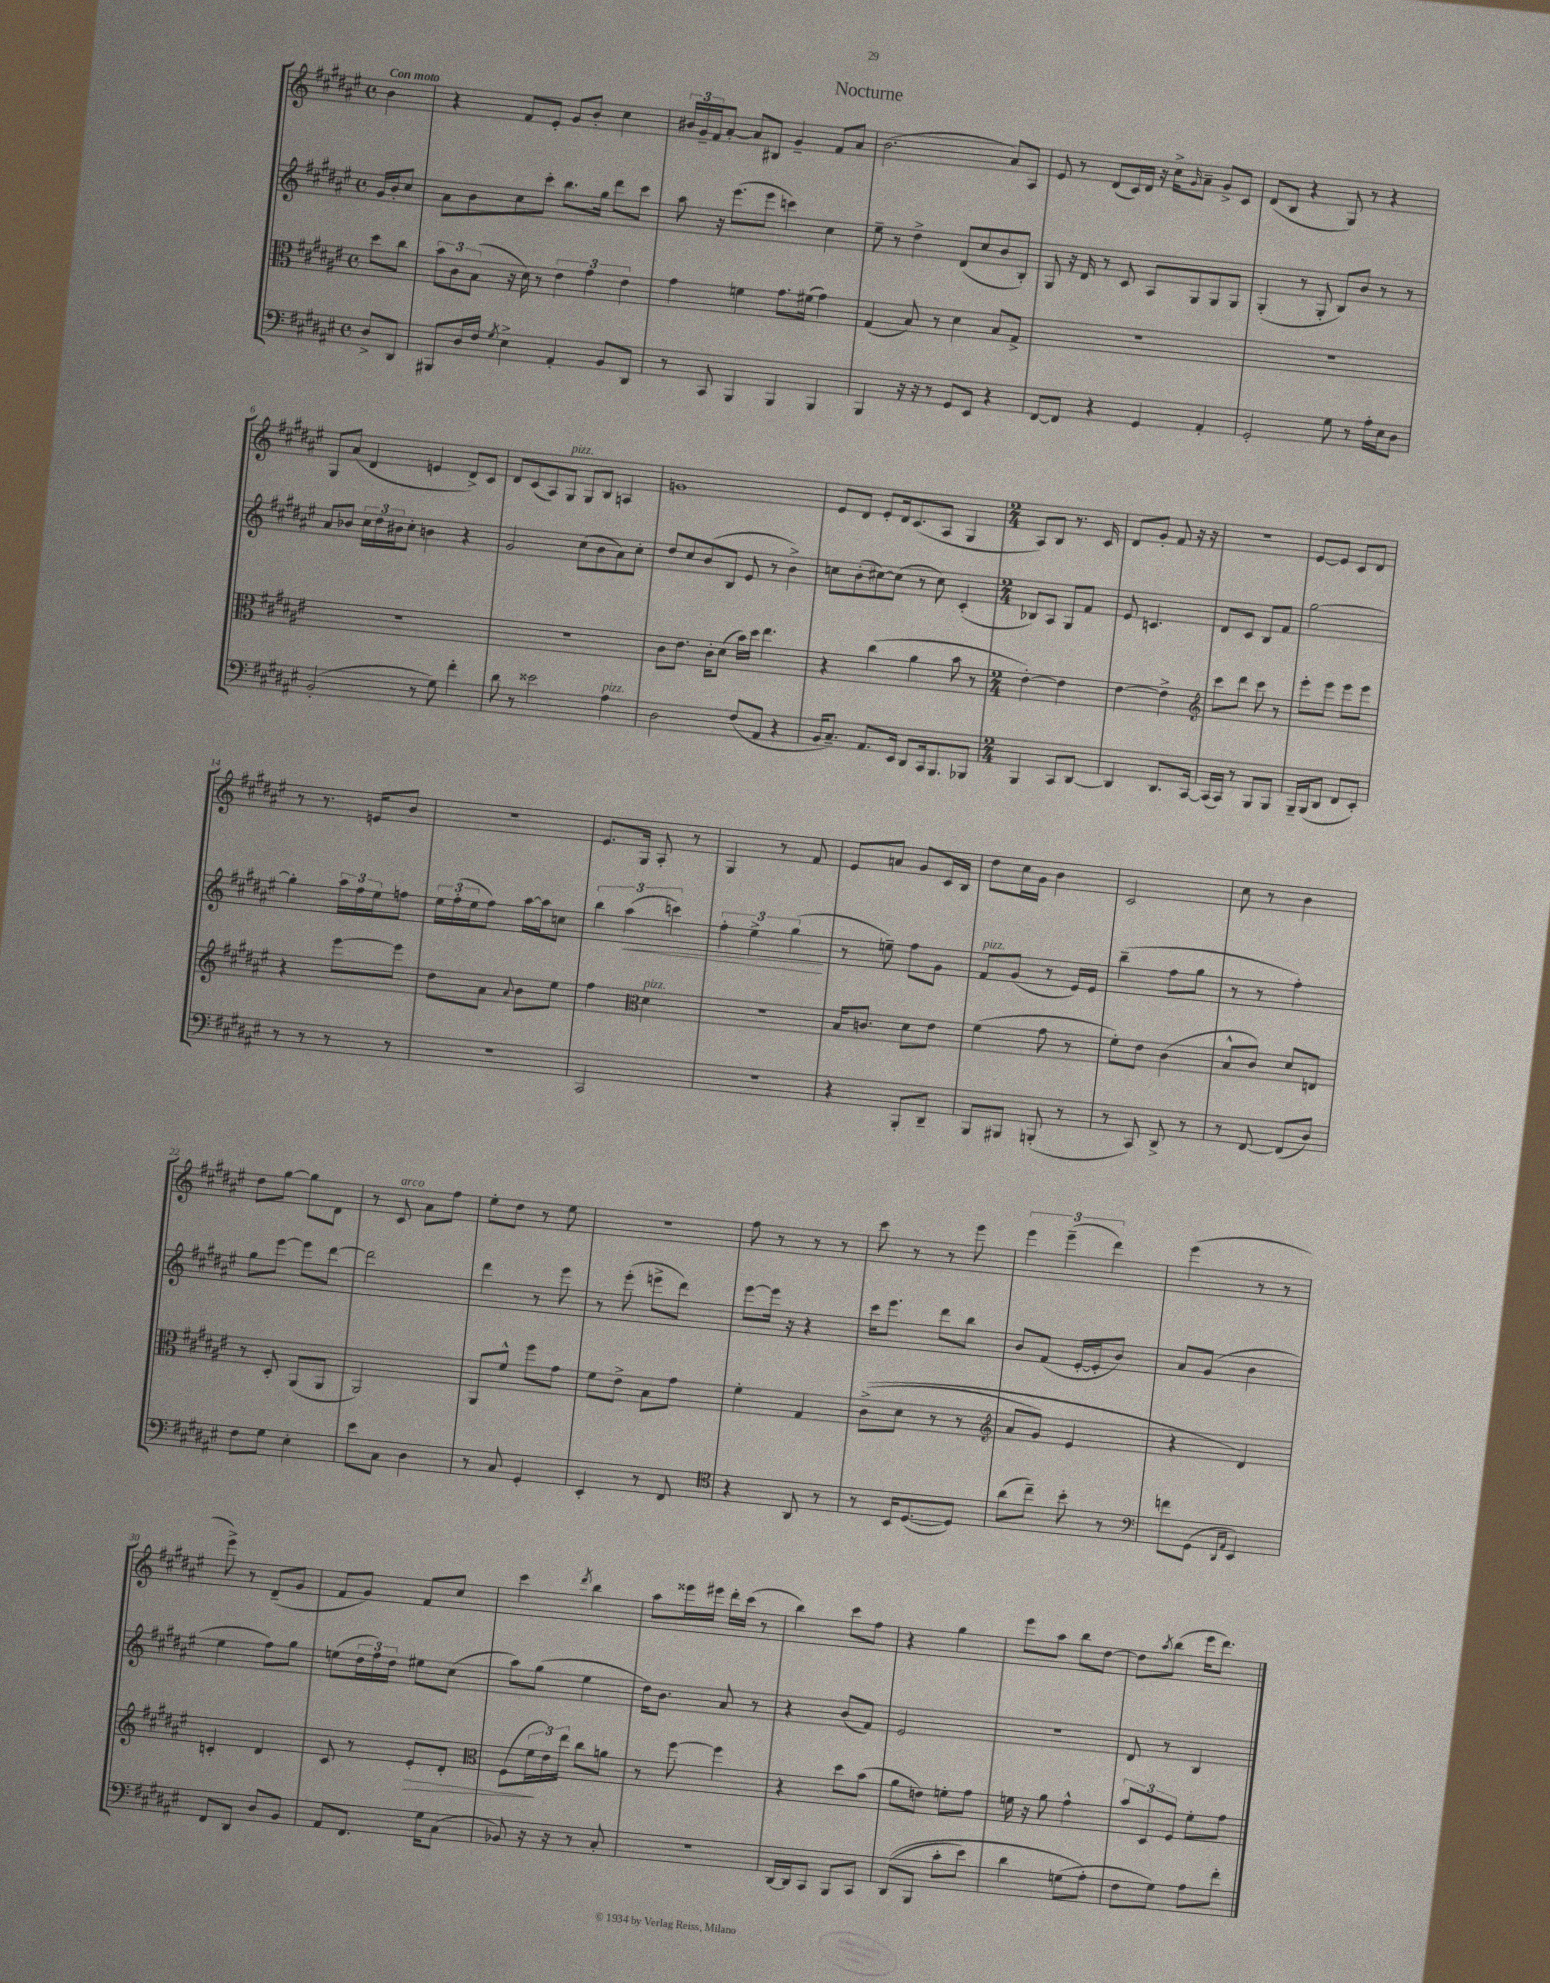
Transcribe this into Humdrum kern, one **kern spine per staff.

**kern	**kern	**kern	**kern
*staff4	*staff3	*staff2	*staff1
*clefF4	*clefC3	*clefG2	*clefG2
*k[f#c#g#d#a#e#]	*k[f#c#g#d#a#e#]	*k[f#c#g#d#a#e#]	*k[f#c#g#d#a#e#]
*M4/4	*M4/4	*M4/4	*M4/4
*met(c)	*met(c)	*met(c)	*met(c)
8D#^/L	8dd#\L	16g#/LL	4b\
.	.	16b'/J	.
8DD#/J	8cc#\J	8cc#/J	.
=	=	=	=
8BBB#/L	12b\L	8a#\L	4r
.	12c#\	.	.
16D#/L	.	8b\	.
.	(12B\J	.	.
16F#/JJ	.	.	.
8qG#/	.	.	.
4E#^\	16r	8cc#\	8f#/L
.	16d#\)	.	.
.	8r	8ccc#'\J	8e#'/J
4AA#'/	6e#\	8.bb\L	8g#/L
.	.	.	8b'/J
.	6g#\	.	.
.	.	16gg#\Jk	.
8BB/L	.	8ddd#\L	4cc#\
.	6e#\	.	.
8DD#/J	.	8ccc#\J	.
=	=	=	=
8r	4g#\	8aa#\	24b#/LL
.	.	.	24g#~/
.	.	.	24f#/J
8CC#/	.	16r	[8a#'/J
.	.	(8.eee#\L	.
4BBB/	4f\	.	8a#/]L
.	.	8eee#\J	8B#/J
4BBB/	8.g#\L	4ccc\)	4g#~/
.	(16f#\Jk	.	.
4BBB/	4g#\)	4cc#\	8f#/L
.	.	.	8a#/J
=	=	=	=
4BBB/	(4G#/	8ee#~\	(2.b\
.	.	8r	.
16r	8B/)	4dd#^\	.
16r	.	.	.
8r	8r	.	.
8GG#/L	4d#\	(8d#/L	.
8EE#/J	.	8cc#/	.
4r	8B/L	8b/	8a#/L)
.	8G#^/J	8B'/J)	8A#/J
=	=	=	=
[8FF#/L	1r	8G#/	8e#/
8FF#/]J	.	16r	8r
.	.	16d#/	.
4r	.	8r	(8d#/L
.	.	8c#/	16c#/L)
.	.	.	16d#/JJ
4GG#/	.	8A#/L	16r
.	.	.	16cc#^\LK
.	.	.	16qqg#/
.	.	8G#/	8a#~\J
4AA#'/	.	8G#/	8g#^/L
.	.	8G#/J	8c#/J
=	=	=	=
2GG#'/	1r	(4G#'/	(8d#/L
.	.	.	8B/J
.	.	8r	4r
.	.	8G#'/	.
8G#\	.	8B/L)	8G#/)
8r	.	8b/J	8r
16A#'\LL	.	8r	4r
16E#\J	.	.	.
8D#\J	.	8r	.
=	=	=	=
(2BB'/	1r	8a#/L	8G#/L
.	.	8b-/J	(8a#/J
.	.	24cc#\LL	4d#/
.	.	24dd#\	.
.	.	24b#\J	.
.	.	8cc#'\J	.
8r	.	4b\	4e/
8G#\)	.	.	.
4f#'\	.	4r	8d#^/L)
.	.	.	8c#/J
=	=	=	=
8d#\	1r	2g#/	8d#/L
8r	.	.	(8c#/
2e##\	.	.	8A#/)
.	.	.	8G#/J
.	.	(8cc#\L	8G#/L
.	.	8b\	8B/J
4A#\	.	8a#\)	4A/
.	.	8cc#'\J	.
=	=	=	=
2D#\	8c#\L	8dd#/L	1g
.	8.e#\J	8cc#/	.
.	.	(8b/	.
.	16c#'\LK	.	.
.	(8d#\J	8B/J	.
(8F#/L	16b\LL)	8e#/	.
.	16dd#\JJ	.	.
8AA#/J	4.ee#\	8r	.
4r	.	4b^\)	.
=	=	=	=
16BB/LK	4r	8cc\L	8e#/L
8.C#~/J)	.	.	.
.	.	(8b'\	8d#/J
8.AA#/L	(4cc#\	[8cc#\)	8e#'/L
.	.	(8cc#\]J	16d#/k
16EE#/Jk	.	.	(8.c#/
8DD#/L	4a#\	8r	.
16CC#/k	.	8cc#\)	8A#/J
8.BBB/	.	.	.
.	8b\	(4c#'/	4G#/
8BBB-/J	8r	.	.
=	=	=	=
*M2/4	*M2/4	*M2/4	*M2/4
4BBB/	[4e#'\)	8B-/L)	8A#/L)
.	.	8A#/J	8B/J
8CC#/L	4e#\]	8G#/L	8.r
[8DD#/J	.	8f#/J	.
.	.	.	16c#/
=	=	=	=
4DD#/]	[4e#\	8e#/	8d#/L
.	.	4.c/	8g#'/J
8.DD#/L	4e#^\]	.	8f#/
.	.	.	16r
[16CC#/Jk	.	.	16r
=	=	=	=
*	*clefG2	*	*
(16CC#/]LL	8ccc#\L	8d#/L	2r
16CC#/JJ)	.	.	.
8r	8ddd#\J	8c#/J	.
8BBB/L	8ccc#\	8B/L	.
8BBB/J	8r	8f#/J	.
=	=	=	=
16BBB~/LL	8eee#'\L	[2gg#\	[8e#/L
(16BBB/J	.	.	.
8DD#/J	8eee#\J	.	8e#/]J
8FF#/L	8eee#\L	.	8c#/L
8EE#'/J)	8eee#\J	.	8d#/J
=	=	=	=
8r	4r	4gg#'\]	8r
8r	.	.	8.r
8r	[8eee#\L	24aa#\LL	.
.	.	24ff#\	.
.	.	.	16e/LK
.	.	24ee#\J	.
8r	8eee#\]J	8ff\J	8b/J
=	=	=	=
2r	8dd#\L	24ee#\LL	2r
.	.	(24ff#'\	.
.	.	24ee#\J	.
.	8a#\J	8ff#\J)	.
.	8qqa#/	.	.
.	8b\L	[16aa#\LL	.
.	.	16aa#\]J	.
.	8ee#\J	8cc\J	.
=	=	=	=
2CC#/	4ff#\	6bb\	8.e#/L
.	.	(6aa#\	.
.	.	.	16G#/Jk
*	*clefC3	*	*
.	4d#\	.	8A#'/
.	.	6ccc\)	.
.	.	.	8r
=	=	=	=
2r	2r	6ff#'\	4G#/
.	.	6ee#^\	.
.	.	.	8r
.	.	(6gg#\	.
.	.	.	8f#/
=	=	=	=
4r	16B/LK	8r	8e#/L
.	8.c/J	.	.
.	.	8ee~\)	8a/J
8BBB'/L	8d#\L	8ff#\L	8g#/L
8DD#~/J	8e#\J	8g#\J	16c#/L
.	.	.	16B/JJ
=	=	=	=
8BBB/L	(4f#\	8f#/L	8dd#\L
8BBB#/J	.	(8g#/J	16cc#\L
.	.	.	16g#\JJ
(8BBB'/	8g#\	8r	4b\
8r	8r	16e#/LL)	.
.	.	16e#/JJ	.
=	=	=	=
8r	8f#'\L)	(4bb~\	2c#/
8CC#/)	8e#\J	.	.
8DD#^/	(4c#\	8ff#\L	.
8r	.	8gg#\J	.
=	=	=	=
8r	8B^^/L	8r	8cc#\
[8FF#/	8c#/J)	8r	8r
(8FF#/]L	8d#/L	4ff#'\)	4b\
8D#/J)	8E/J	.	.
=	=	=	=
8F#\L	8r	8gg#\L	8dd#\L
8G#\J	8D#'/	[8eee#\J	[8gg#\J
4E#'\	(8AA#/L	8eee#\]L	8gg#\]L
.	8AA#/J	[8ddd#\J	8d#\J
=	=	=	=
8e#\L	2AA#/)	2ddd#\]	8r
8C#\J	.	.	8c#/
4D#\	.	.	8a#\L
.	.	.	8ff#\J
=	=	=	=
8r	8AA#/L	4ddd#\	8ee#'\L
8C#/	8f#^^/J	.	8dd#\J
4GG#'/	8ff#\L	8r	8r
.	8g#\J	8eee#\	8ee#\
=	=	=	=
4EE#'/	8f#\L	8r	2r
.	8e#^\J	(8eee#'\	.
8r	8B\L	8eee^\L	.
8FF#/	8g#\J	8ddd#\J)	.
=	=	=	=
*clefC4	*	*	*
4r	4f#'\	[8eee#\L	8ff#\
.	.	16eee#\]Jk	8r
.	.	16r	.
8AA#/	4G#/	4r	8r
8r	.	.	8r
=	=	=	=
8r	&((8c#^\L	16ccc#\LK	8ccc#\
.	.	8.eee#\J	.
16BB/LK	8d#\J	.	8r
([8.D#/	.	.	.
.	8r	8ddd#\L	8r
8D#/]J)	8r	8bb\J	8eee#\
=	=	=	=
*	*clefG2	*	*
(8a#\L	8a#/L	8b/L	6eee#\
8cc#~\J)	8g#/J)	(8f#/J	.
.	.	.	(6eee#~\
8b'\	4e#/	[16e#'/LL	.
.	.	16e#'/]J	.
.	.	.	6ddd#\)
8r	.	8b/J)	.
=	=	=	=
*clefF4	*	*	*
8f\L	4r	8a#/L	(4eee#\
(8GG#\J	.	(8g#/J	.
16qqDD#/LL	.	.	.
16qqAA#/JJ	.	.	.
4EE#/)	4d#/&)	4b\	8r
.	.	.	8r
=	=	=	=
8FF#/L	4c'/	4ee#\	8eee#^\)
8DD#/J	.	.	8r
8D#/L	4d#/	8ff#\L)	(8d#~/L
8BB/J	.	8gg#\J	8g#/J
=	=	=	=
8AA#/L	8c#/	(8ee\L	8f#/L
8.FF#/J	8r	24dd#\L	8g#/J)
.	.	24ff#\)	.
.	.	24dd#\JJ	.
.	8e#'/L	8ee#\L	8f#/L
16G#\LK	.	.	.
(8C#\J	8d#'/J	(8cc#\J	8cc#/J
=	=	=	=
*	*clefC3	*	*
8BB-/)	(8F#\L	8aa#\L)	4ccc#\
16r	24f#\L	(8gg#\J	.
.	24e#\)	.	.
16r	.	.	.
.	24ee#\JJ	.	.
.	.	.	8qddd#/
8r	8cc#\L	4ee#\	4bb\
8C#'/	8a\J	.	.
=	=	=	=
2r	8r	16dd#\LK)	8aa#\L
.	.	8.b\J	.
.	[8ff#\	.	16eee##\L
.	.	.	16eee#\JJ
.	4ff#\]	8a#/	16ddd#'\LL
.	.	.	(16ccc#\JJ
.	.	8r	8r
=	=	=	=
[16DD#/LL	4r	4r	4bb\)
16DD#/]J	.	.	.
8CC#/J	.	.	.
8BBB/L	8dd#\L	(8b/L	8ccc#\L
8CC#/J	(8b\J	8f#/J)	8ff#\J
=	=	=	=
&((8DD#/L	8a#\L	2e#/	4r
8BBB/J	8e\J)	.	.
8c#'\L	8f'\L	.	4gg#\
8e#\J)	8g#\J	.	.
=	=	=	=
4d#\	16f\	2r	8eee#\L
.	16r	.	.
.	8a#\	.	8aa#\J
(8G\L	4g#^^\	.	8bb\L
8A#'\J&)	.	.	[8dd#\J
=	=	=	=
8F#\L	12b/L	8d#/	8dd#\]L
.	12D#/	.	.
.	.	.	8qaa#/
8G#\J)	.	8r	(8bb\J
.	12F#/J	.	.
8A#\L	8f#'\L	4B/	16eee#\LK
.	.	.	8.ddd#\J)
8f#'\J	8g#\J	.	.
==	==	==	==
*-	*-	*-	*-
